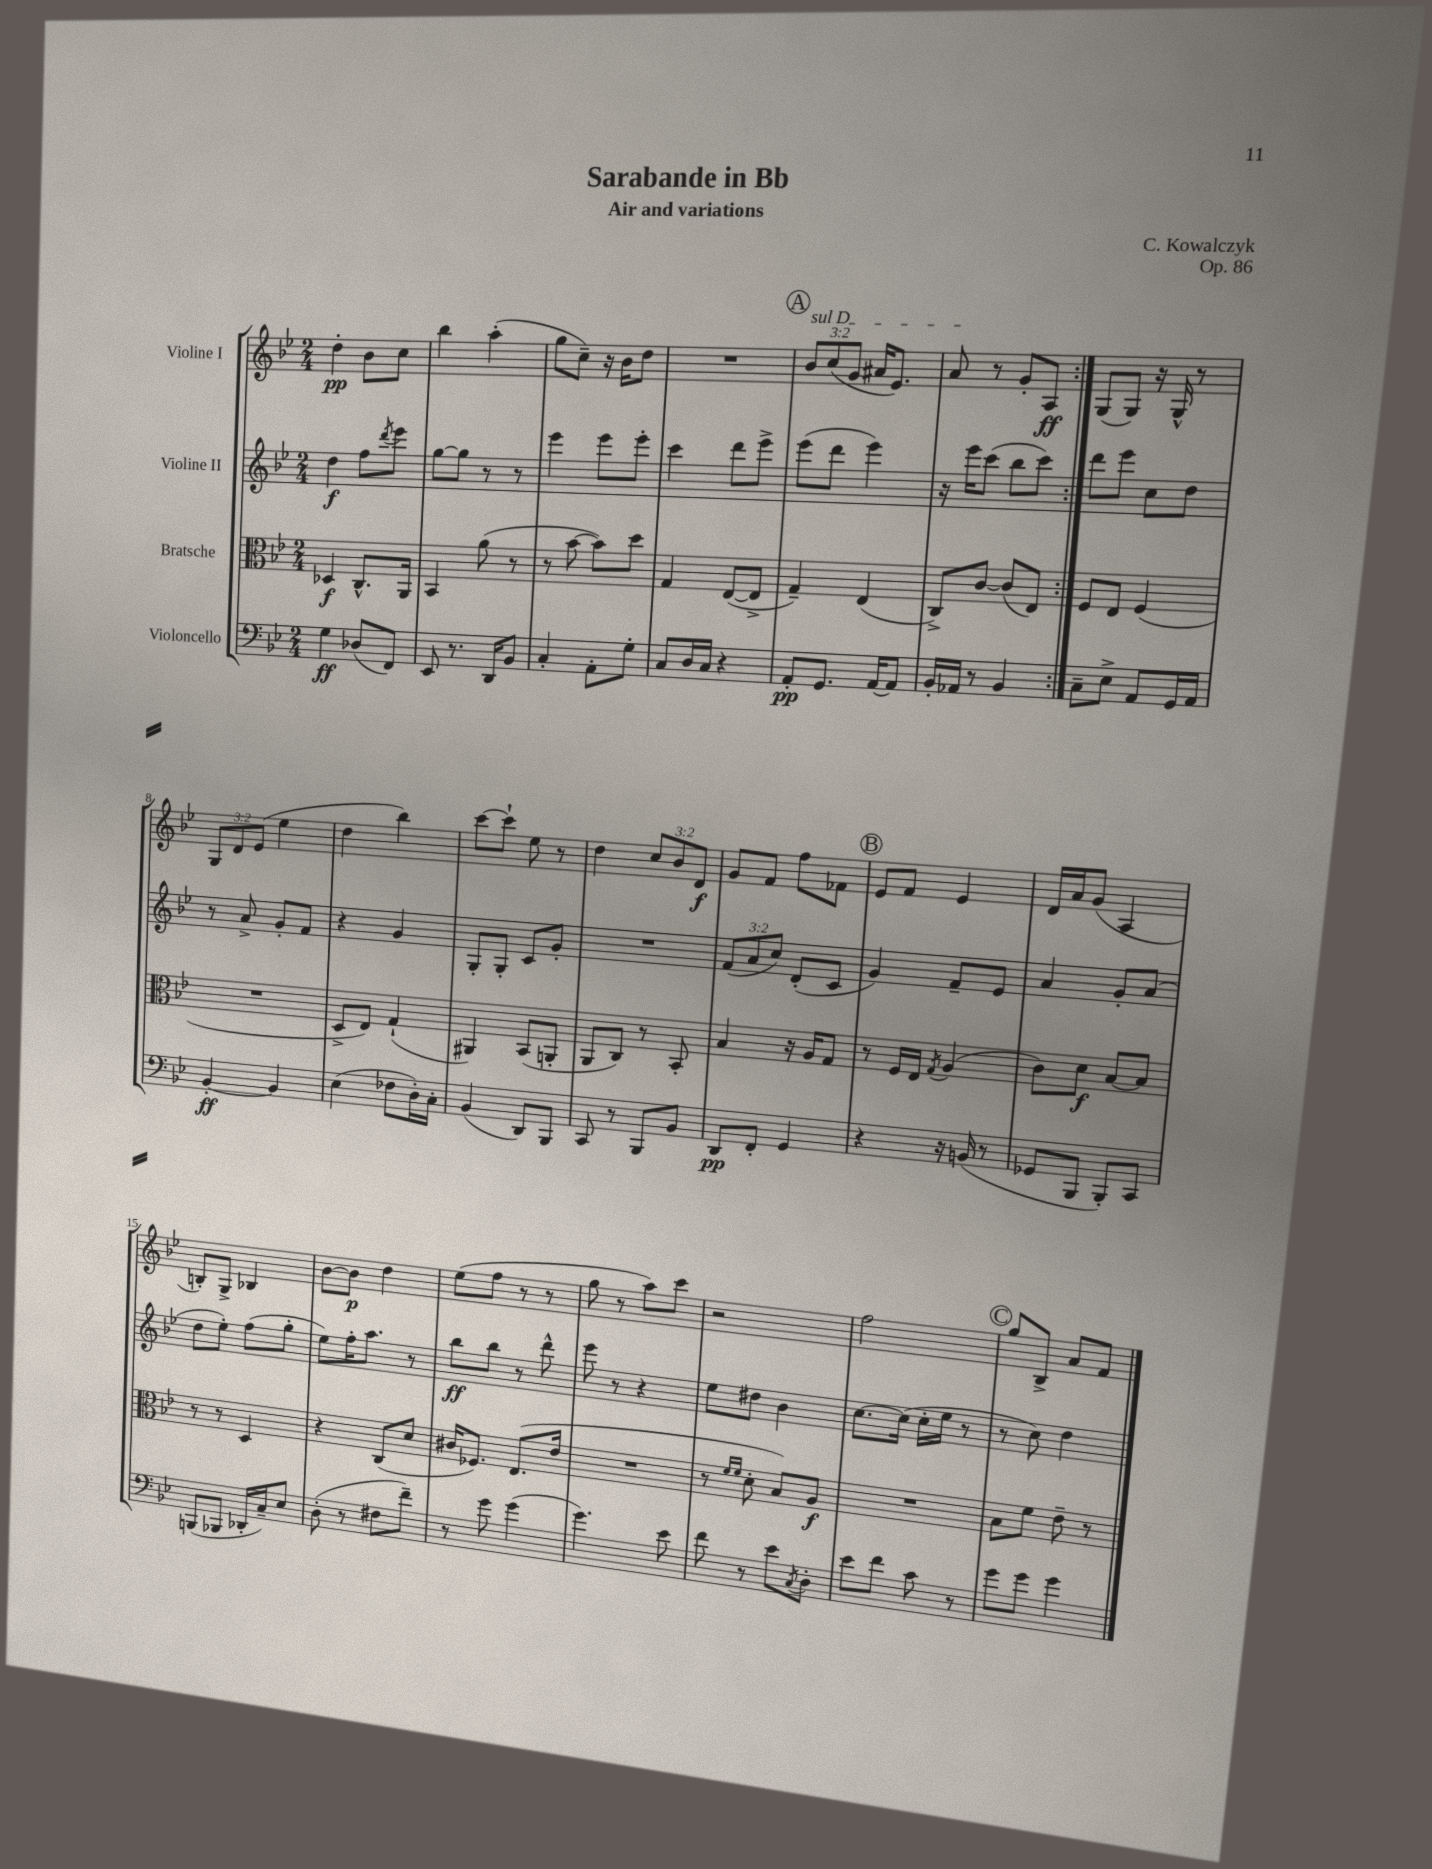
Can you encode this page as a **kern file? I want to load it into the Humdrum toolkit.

**kern	**dynam	**kern	**dynam	**kern	**dynam	**kern	**dynam
*part4	*part4	*part3	*part3	*part2	*part2	*part1	*part1
*staff4	*staff4	*staff3	*staff3	*staff2	*staff2	*staff1	*staff1
*I"Violoncello	*	*I"Bratsche	*	*I"Violine II	*	*I"Violine I	*
*clefF4	*	*clefC3	*	*clefG2	*	*clefG2	*
*k[b-e-]	*	*k[b-e-]	*	*k[b-e-]	*	*k[b-e-]	*
*M2/4	*	*M2/4	*	*M2/4	*	*M2/4	*
=1	=1	=1	=1	=1	=1	=1	=1
4G\	ff	4D-X/	f	4dd\	f	4dd'\	pp
(8D-X/L	.	8.C^^/L	.	8ff\L	.	8b-\L	.
.	.	.	.	8qddd/	.	.	.
8FF/J)	.	.	.	8eee-\J	.	8cc\J	.
.	.	16AA/Jk	.	.	.	.	.
=2	=2	=2	=2	=2	=2	=2	=2
8EE-/	.	4BB-/	.	[8gg\L	.	4bb-\	.
8.r	.	.	.	8gg\J]	.	.	.
.	.	(8a\	.	8r	.	(4aa'\	.
16DD/KL	.	.	.	.	.	.	.
8BB-/J	.	8r	.	8r	.	.	.
=3	=3	=3	=3	=3	=3	=3	=3
4C'/	.	8r	.	4eee-\	.	8gg\L	.
.	.	[8b-\	.	.	.	8cc~\J)	.
8AA'\L	.	8b-\L])	.	8eee-\L	.	16r	.
.	.	.	.	.	.	16b-\KL	.
8G'\J	.	8dd\J	.	8eee-'\J	.	8dd\J	.
=4	=4	=4	=4	=4	=4	=4	=4
8C/L	.	4G/	.	4ccc\	.	2r	.
16D/L	.	.	.	.	.	.	.
16C/JJ	.	.	.	.	.	.	.
4r	.	([8E-/L	.	8ddd\L	.	.	.
.	.	8E-^/J]	.	8eee-^\J	.	.	.
!!LO:REH:place=s1:t=A
=5	=5	=5	=5	=5	=5	=5	=5
!	!	!	!	!	!	!LO:TX:a:i:t=sul D	!
8AA'/L	pp	4G~/)	.	(8eee-\L	.	12b-/L	.
.	.	.	.	.	.	(12cc/	.
8.GG/J	.	.	.	8ddd\J	.	.	.
.	.	.	.	.	.	12g/J	.
.	.	(4E-/	.	4eee-\)	.	16a#X/KL	.
[16AA/KL	.	.	.	.	.	8.e-/J)	.
8AA/J]	.	.	.	.	.	.	.
=6	=6	=6	=6	=6	=6	=6	=6
16BB-'/LL	.	8C^/L)	.	16r	.	8a/	.
16AA-X/JJ	.	.	.	16eee-\KL	.	.	.
8r	.	[8c/J	.	(8ccc\J	.	8r	.
4BB-/	.	(8c/L]	.	8bb-\L	.	8g'/L	.
.	.	8E-/J)	.	8ccc\J)	.	8A/J	ff
=7:|!	=7:|!	=7:|!	=7:|!	=7:|!	=7:|!	=7:|!	=7:|!
8C~\L	.	8F/L	.	8ddd\L	.	(8G/L	.
8E-^\J	.	8E-/J	.	8eee-\J	.	8G/J)	.
8AA/L	.	(4F/	.	8cc\L	.	16r	.
.	.	.	.	.	.	16G^^/	.
16GG/L	.	.	.	8dd\J	.	8r	.
16AA/JJ	.	.	.	.	.	.	.
!!LO:LB:g=z
=8	=8	=8	=8	=8	=8	=8	=8
[4BB-'/	ff	2r	.	8r	.	12G/L	.
.	.	.	.	.	.	12d/	.
.	.	.	.	8a^/	.	.	.
.	.	.	.	.	.	(12e-/J	.
4BB-/]	.	.	.	8g'/L	.	4ee-\	.
.	.	.	.	8f/J	.	.	.
=9	=9	=9	=9	=9	=9	=9	=9
(4E-\	.	8D^/L	.	4r	.	4dd\	.
.	.	8E-/J)	.	.	.	.	.
8F-X\L	.	(4G`/	.	4g/	.	4bb-\)	.
16D'\L)	.	.	.	.	.	.	.
16C'\JJ	.	.	.	.	.	.	.
=10	=10	=10	=10	=10	=10	=10	=10
(4BB-/	.	4AA#X/)	.	8G'/L	.	[8ccc\L	.
.	.	.	.	8G'/J	.	8ccc`\J]	.
8DD/L)	.	(8BB-/L	.	8c/L	.	8ee-\	.
8BBB-/J	.	8AAn'/J	.	8g'/J	.	8r	.
=11	=11	=11	=11	=11	=11	=11	=11
8CC/	.	8AA/L	.	2r	.	4dd\	.
8r	.	8C/J)	.	.	.	.	.
8BBB-/L	.	8r	.	.	.	12cc/L	.
.	.	.	.	.	.	12b-/	.
8BB-/J	.	8BB-'/	.	.	.	.	.
.	.	.	.	.	.	12d/J	f
=12	=12	=12	=12	=12	=12	=12	=12
8DD/L	pp	4B-/	.	(12f/L	.	8g/L	.
.	.	.	.	12a/	.	.	.
8FF'/J	.	.	.	.	.	8f/J	.
.	.	.	.	12cc/J)	.	.	.
4GG/	.	16r	.	(8d'/L	.	8ff\L	.
.	.	16A/KL	.	.	.	.	.
.	.	8G/J	.	8c/J	.	8f-X\J	.
!!LO:REH:place=s1:t=B
=13	=13	=13	=13	=13	=13	=13	=13
4r	.	8r	.	4g/)	.	8e-/L	.
.	.	16F/LL	.	.	.	8f/J	.
.	.	16E-/JJ	.	.	.	.	.
.	.	8qG/	.	.	.	.	.
16r	.	(4A/	.	8f~/L	.	4e-/	.
(16BBn/	.	.	.	.	.	.	.
8r	.	.	.	8e-/J	.	.	.
=14	=14	=14	=14	=14	=14	=14	=14
8GG-X/L	.	8c\L)	.	4a/	.	16d/LL	.
.	.	.	.	.	.	16a/J	.
8BBB-/J	.	8d\J	f	.	.	(8g/J	.
8BBB-'/L)	.	[8B-/L	.	8g'/L	.	4A/	.
8CC/J	.	8B-/J]	.	(8a/J	.	.	.
!!LO:LB:g=z
=15	=15	=15	=15	=15	=15	=15	=15
(8BBBn/L	.	8r	.	8dd\L	.	8Bn'/L)	.
8BBB-X/J	.	8r	.	8ee-'\J)	.	8G^/J	.
16DD-X'/LL	.	4D/	.	(8ff\L	.	4B-X/	.
16C~/J)	.	.	.	.	.	.	.
8E-/J	.	.	.	8gg'\J	.	.	.
=16	=16	=16	=16	=16	=16	=16	=16
(8D'\	.	4r	.	8ee-\L)	.	[8b-\L	.
8r	.	.	.	16ff'\K	.	8b-\J]	p
.	.	.	.	8.aa\J	.	.	.
8F#X\L	.	(8C/L	.	.	.	4dd\	.
8f~\J)	.	8d/J	.	8r	.	.	.
=17	=17	=17	=17	=17	=17	=17	=17
8r	.	16c#X/KL	.	8bb-\L	ff	(8ee-\L	.
.	.	8.F-X/J)	.	.	.	.	.
8g\	.	.	.	8bb-\J	.	8ff\J	.
(4g\	.	(8.E-/L	.	8r	.	8r	.
.	.	.	.	8ddd^^\	.	8r	.
.	.	16e-/Jk	.	.	.	.	.
=18	=18	=18	=18	=18	=18	=18	=18
4.g\)	.	2r	.	8eee-\	.	8gg\	.
.	.	.	.	8r	.	8r	.
.	.	.	.	4r	.	8aa\L)	.
8e-\	.	.	.	.	.	8ccc\J	.
=19	=19	=19	=19	=19	=19	=19	=19
8f\	.	8r	.	8ee-\L	.	2r	.
.	.	16qqf/LL	.	.	.	.	.
.	.	16qqf/JJ	.	.	.	.	.
8r	.	8d'\	.	8dd#X\J	.	.	.
8e-\L	.	8B-/L)	.	4b-\	.	.	.
8qC/	.	.	.	.	.	.	.
8D'\J	.	8A/J	f	.	.	.	.
=20	=20	=20	=20	=20	=20	=20	=20
8e-\L	.	2r	.	[8.cc\L	.	2ff\	.
8f\J	.	.	.	.	.	.	.
.	.	.	.	(16cc\Jk]	.	.	.
8c\	.	.	.	16cc'\LL	.	.	.
.	.	.	.	16ee-\JJ	.	.	.
8r	.	.	.	8r	.	.	.
!!LO:REH:place=s1:t=C
=21	=21	=21	=21	=21	=21	=21	=21
8g\L	.	8B-\L	.	8r	.	8gg/L	.
8g\J	.	8f\J	.	8cc\)	.	8B-^/J	.
4g\	.	8e-~\	.	4dd\	.	8a/L	.
.	.	8r	.	.	.	8f/J	.
==	==	==	==	==	==	==	==
*-	*-	*-	*-	*-	*-	*-	*-
